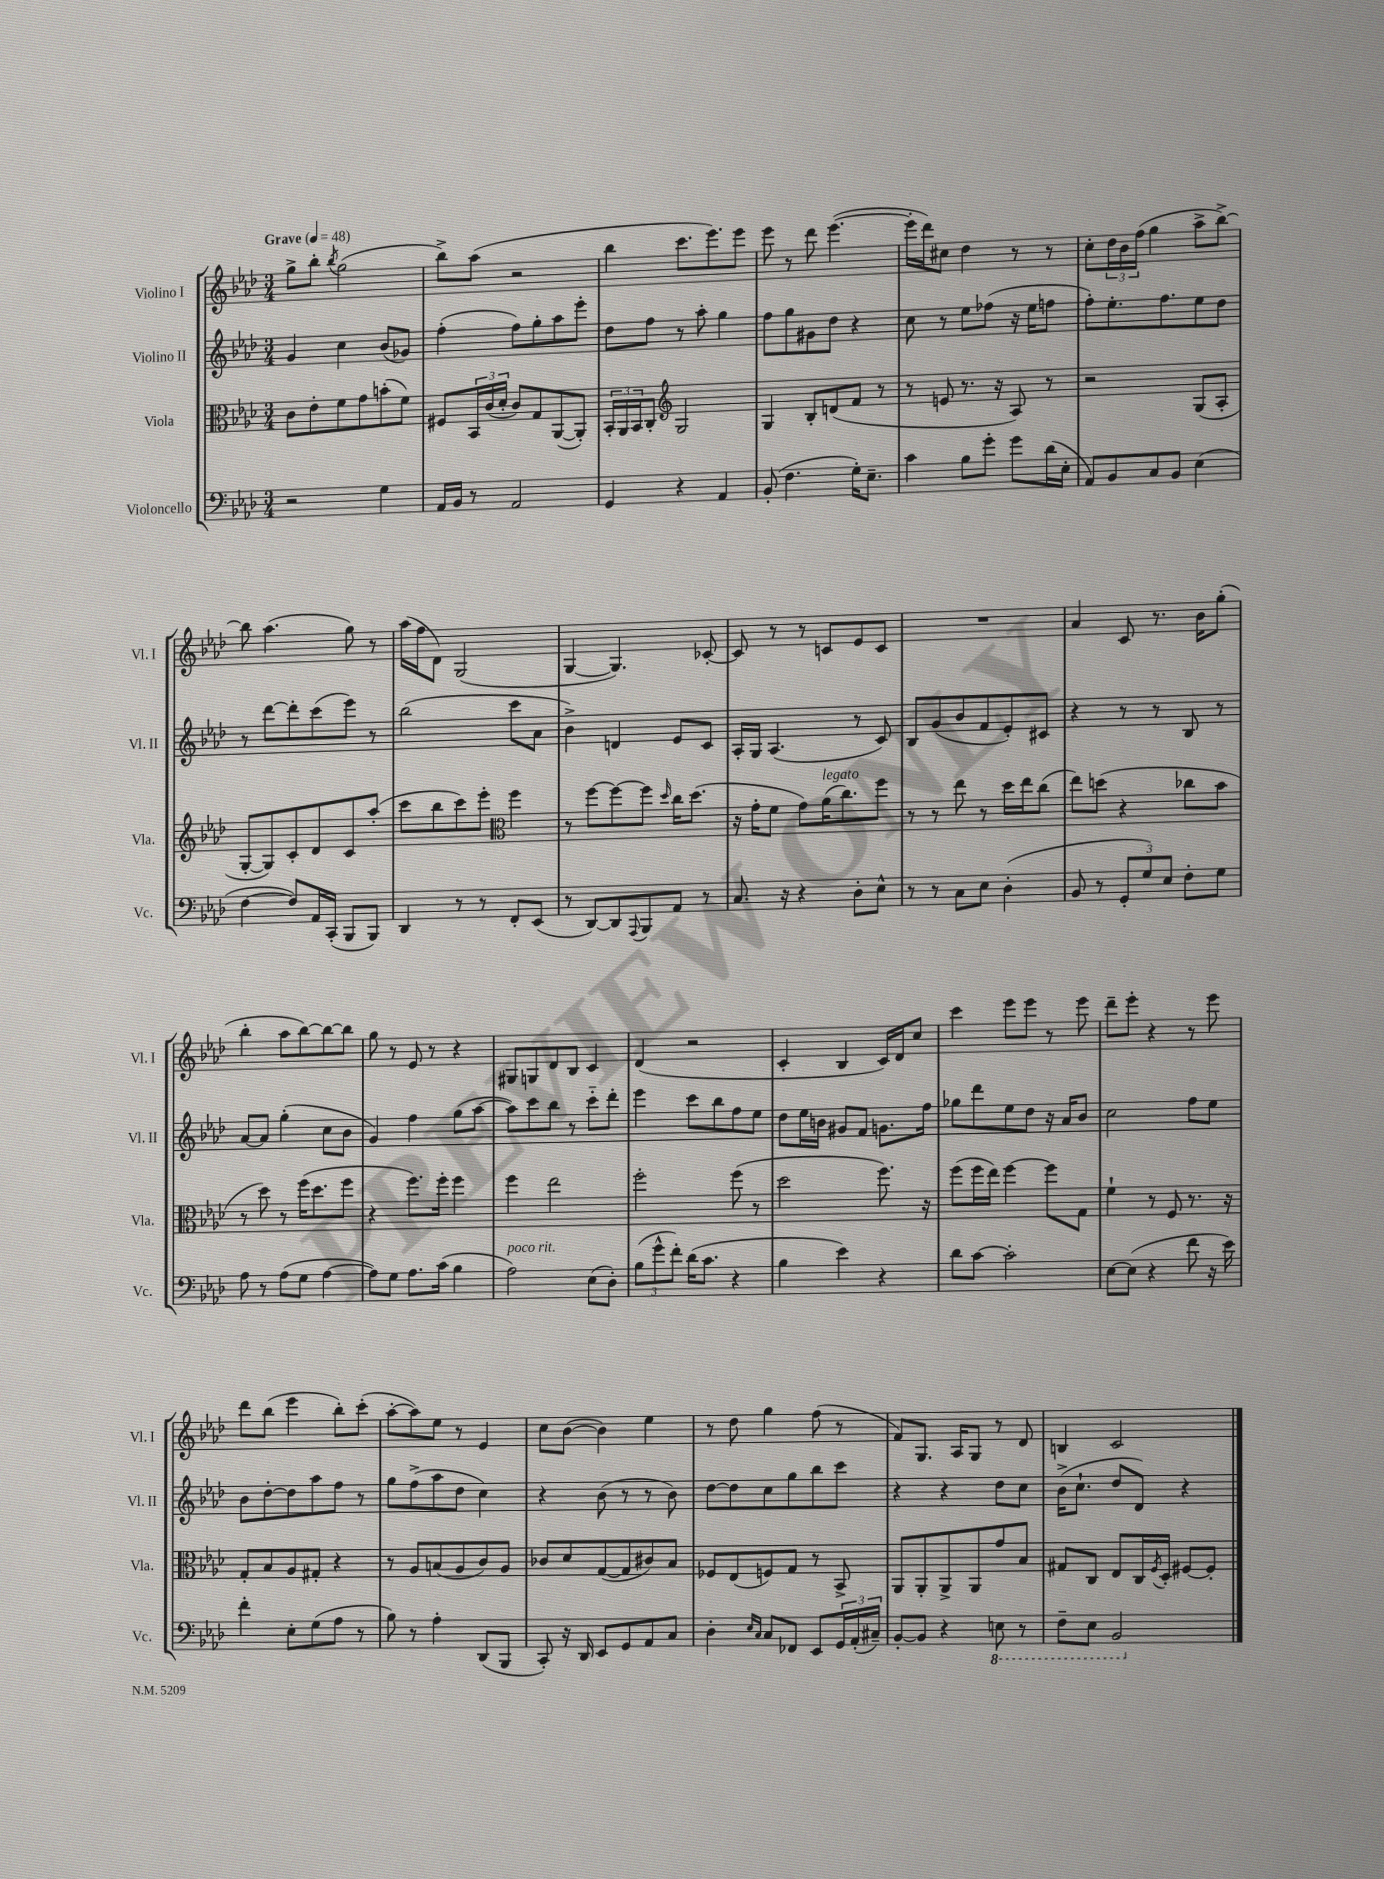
<<
\new StaffGroup <<
\new Staff = "s0" \with { instrumentName = "Violino I" shortInstrumentName = "Vl. I" } {
    \clef treble \key aes \major \numericTimeSignature \time 3/4 \tempo "Grave" 4 = 48
    g''8-> bes''8-. \acciaccatura { bes''8 } g''2( |
    bes''8->) aes''8( r2 |
    bes''4 c'''8. ees'''8.) ees'''8 |
    ees'''8 r8 des'''8 ees'''4.~( |
    ees'''16-. des'''16) cis''8 des''4 r8 r8 |
    c''8-. \tuplet 3/2 { des''16 bes'16 f''16( } g''4 aes''8-> bes''8~->) |
    bes''8 aes''4.( g''8) r8 |
    aes''16( f''16 des'8) g2( |
    g4~ g4.) ces'8~-. |
    ces'8 r8 r8 c'8 ees'8 c'8 |
    R2. |
    aes'4 c'8 r8. bes'16 g''8-.( |
    bes''4-. aes''8 bes''8~) bes''8~ bes''8 |
    g''8 r8 ees'8 r8 r4 |
    gis8 g8 des'8 bes8 c'4 |
    des'4( r2 |
    c'4-. bes4 c'16) des'16 c''8 |
    c'''4 ees'''8 ees'''8 r8 ees'''8 |
    des'''8-- ees'''8-. r4 r8 ees'''8 |
    des'''8 bes''8( ees'''4 bes''8-.) c'''8-.( |
    aes''8~-. aes''8) ees''8 r8 ees'4 |
    c''8 bes'8~( bes'4) ees''4 |
    r8 des''8 g''4 f''8( r8 |
    f'8) g8. aes16 g8 r8 des'8 |
    b4 c'2 \bar "|." |
}
\new Staff = "s1" \with { instrumentName = "Violino II" shortInstrumentName = "Vl. II" } {
    \clef treble \key aes \major \numericTimeSignature \time 3/4
    g'4 c''4 bes'8( ges'8) |
    f''4-.( f''8) g''8-. aes''8 ees'''8-. |
    des''8 f''8 r8 aes''8-. g''4 |
    f''8 g''8 gis'8 des''8 r4 |
    c''8 r8 ees''8 fes''8( r16 ees''16 f''8 |
    f''8-.) ees''8.-. f''8. ees''8 des''8 |
    r8 des'''8~ des'''8-. c'''8( ees'''8) r8 |
    bes''2( c'''8 aes'8 |
    bes'4->) d'4 ees'8 c'8 |
    aes16-. g16 aes4.( r8 c'8) |
    bes8 g'8( bes'8 f'8 ees'8-.) cis'8 |
    r4 r8 r8 bes8 r8 |
    aes'8~ aes'8 g''4-.( c''8 bes'8 |
    g'4) f''4 g''8( aes''8~ |
    aes''8) c'''8 bes''8 r8 c'''8-_ des'''8-. |
    ees'''4 c'''8 bes''8 f''8 ees''8 |
    des''8 ees''16 b'16 gis'8 f'8 g'8. f''16 |
    ges''8 des'''8 ees''8 des''8 r16 aes'16 bes'8 |
    c''2 f''8 ees''8 |
    bes'8 des''8~-. des''8 aes''8 f''8 r8 |
    g''8 f''8->( aes''8 des''8 c''4) |
    r4 bes'8( r8 r8 bes'8) |
    des''8~ des''8 c''8 g''8 bes''8 c'''8 |
    r4 r4 des''8 c''8 |
    bes'16->( c''8.-! des''8 des'8) r4 \bar "|." |
}
\new Staff = "s2" \with { instrumentName = "Viola" shortInstrumentName = "Vla." } {
    \clef alto \key aes \major \numericTimeSignature \time 3/4
    c'8 ees'8-. f'8 g'8 b'8-.( f'8) |
    fis8 \tuplet 3/2 { bes,16 c'16( des'16-. } c'8) g8 aes,8~( aes,8-.) |
    \tuplet 3/2 { bes,16-. aes,16 bes,16 } c8-. \clef treble g2 |
    g4 bes8-. d'8( f'8 r8 |
    r8 e'8 r8. r16 aes8) r8 |
    r2 g8( aes8-. |
    g8~-. g8) c'8-. des'8 c'8 aes''8-.( |
    c'''8 bes''8 c'''8) ees'''8-. \clef alto f''4 |
    r8 f''8~ f''8~ f''8 \grace { des''16 } c''16 des''8.( |
    r16 g'16-. f'8 g'8) aes'16^\markup { \italic "legato" }( c''8.) f''8 |
    r8 r8 ees''8 r8 des''16 ees''16 c''8( |
    ees''8) d''8( r4 ces''8 bes'8 |
    r8 des''8) r8 f''16( des''8. f''8 |
    r4 f''8.) f''16-. f''4 |
    f''4 ees''2 |
    f''2-. f''8( r8 |
    des''2 f''8.) r16 |
    f''8( f''16 ees''16) f''4~ f''8 g8 |
    f'4-! r8 f8 r8. r16 |
    g8-. bes8 aes8 gis8-. r4 |
    r8 aes8 b8( aes8 c'8) aes8 |
    ces'8 des'8 g8~( g8 cis'8) bes8 |
    fes8 ees8( f8) g8 r8 bes,8-> |
    aes,8 aes,8-. aes,8-> aes,8 g'8 bes8 |
    gis8 c8 ees8 c16 \acciaccatura { f8 } des16-. fis8~ fis8-. \bar "|." |
}
\new Staff = "s3" \with { instrumentName = "Violoncello" shortInstrumentName = "Vc." } {
    \clef bass \key aes \major \numericTimeSignature \time 3/4
    r2 g4 |
    aes,16 bes,16 r8 aes,2 |
    g,4 r4 aes,4 |
    bes,8-.( f4. g16-.) ees8.-- |
    c'4 bes8 g'8-. g'8 des'16( ees16-. |
    aes,8) bes,8 c8 bes,8 ees4( |
    f4~ f8) aes,16 c,16-.( bes,,8 bes,,8) |
    des,4 r8 r8 f,8-. ees,8( |
    r8 des,8~) des,8 \appoggiatura { aes,,8 } bes,,8 aes,8 r8 |
    c8. r16 r4 des8-. ees8-^ |
    r8 r8 c8 ees8 des4-.( |
    bes,8 r8 \tuplet 3/2 { g,8-. g8) ees8 } f8-. g8 |
    aes8 r8 aes8( g8 aes4~ |
    aes8) g8 aes8. c'16( bes4 |
    aes2^\markup { \italic "poco rit." }) ees8( des8-.) |
    \tuplet 3/2 { bes8( g'8-^ f'8-.) } des'16( c'8. r4 |
    bes4 ees'4) r4 |
    des'8 c'8~ c'2-. |
    ees8~ ees8( r4 f'8 r16 ees'16) |
    f'4-. ees8-. g8( aes8 r8 |
    bes8) r8 aes4-. des,8( bes,,8 |
    c,8-.) r16 des,16 ees,8 g,8 aes,8 c8 |
    des4-. \grace { ees16 c16 } c8 fes,8 ees,8 \tuplet 3/2 { g,16 aes,16-.( cis16--) } |
    bes,8~-. bes,8 r4 \ottava #-1 e,8 r8 |
    f,8-- ees,8 bes,,2 \ottava #0 \bar "|." |
}
>>
>>
\layout { \context { \Score \remove "Bar_number_engraver" } }
